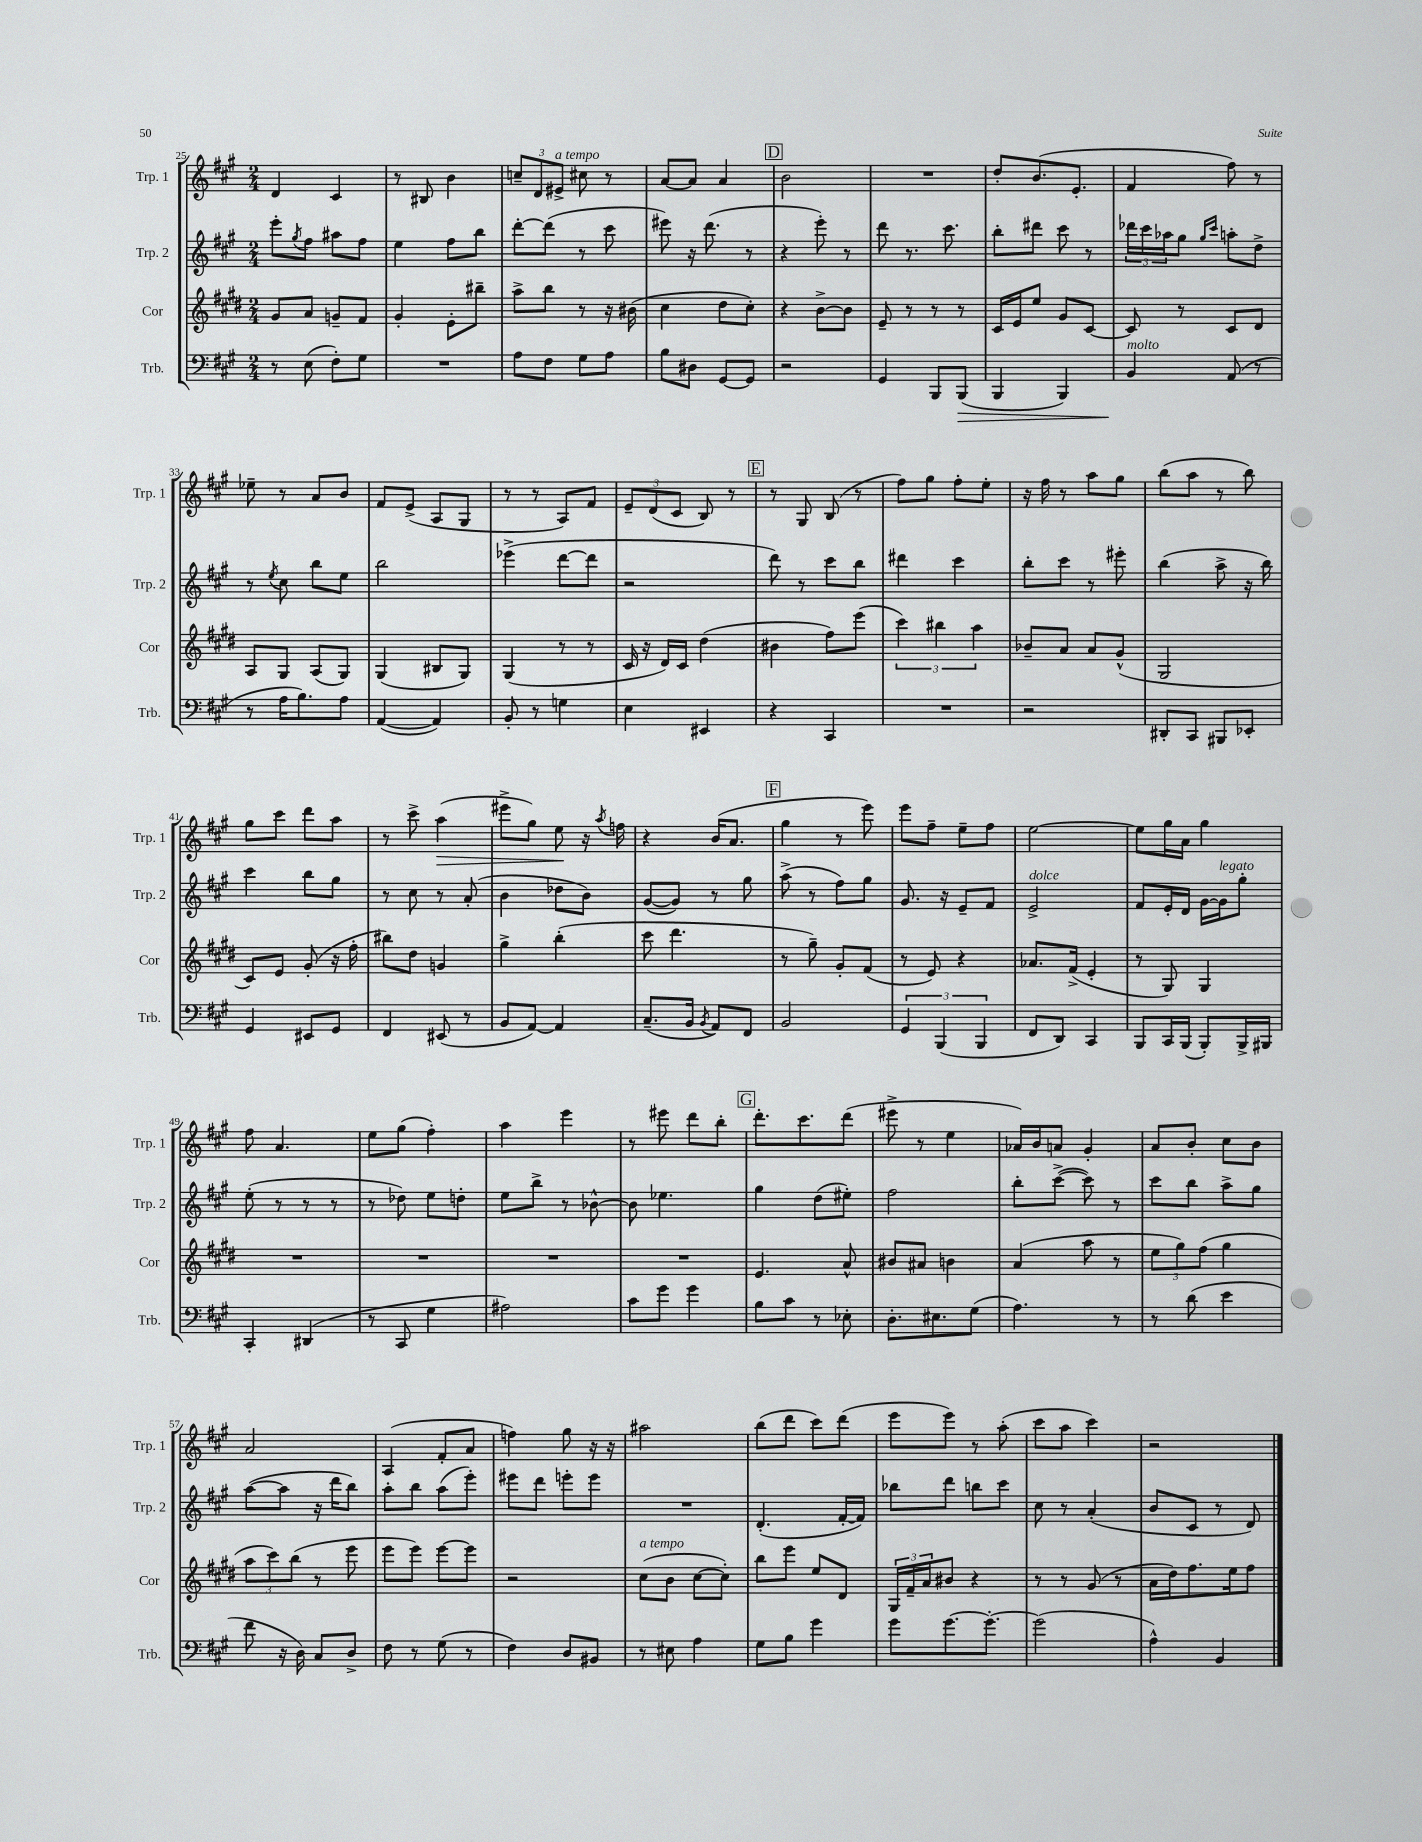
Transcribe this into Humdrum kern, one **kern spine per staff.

**kern	**kern	**kern	**kern
*staff4	*staff3	*staff2	*staff1
*clefF4	*clefG2	*clefG2	*clefG2
*k[f#c#g#]	*k[f#c#g#d#]	*k[f#c#g#]	*k[f#c#g#]
*M2/4	*M2/4	*M2/4	*M2/4
8r	8g#	8eee'	4d
.	.	8qgg#	.
(8E	8a	8ff#	.
8F#')	8g~	8aa#	4c#
8G#	8f#	8ff#	.
=	=	=	=
2r	4g#'	4ee	8r
.	.	.	8B#
.	8e'	8ff#	4b
.	8bb#~	8bb	.
=	=	=	=
8A	8aa^	[8ddd'	12cc~
.	.	.	12d
8F#	8bb	(8ddd]	.
.	.	.	12e#^
8G#	8r	8r	8cc#
8A	16r	8ccc#	8r
.	(16b#	.	.
=	=	=	=
8B	4cc#	8eee#)	[8a
8D#	.	16r	8a]
.	.	(8.ddd	.
[8GG#	8dd#	.	4a
8GG#]	8cc#')	8r	.
=	=	=	=
2r	4r	4r	2b
.	[8b^	8eee')	.
.	8b]	8r	.
=	=	=	=
4GG#	8e~	8ddd	2r
.	8r	8.r	.
8BBB	8r	.	.
.	.	8.ccc#	.
(8BBB	8r	.	.
=	=	=	=
4BBB	16c#	8bb'	8dd'
.	16e	.	.
.	8ee	8ddd#	(8.b
4BBB)	8g#	8ccc#	.
.	.	.	8.e'
.	[8c#	8r	.
=	=	=	=
4BB	8c#]	24ddd-	4f#
.	.	24ccc#	.
.	.	24aa-	.
.	8r	8gg#	.
.	.	16qqgg#	.
.	.	16qqccc#	.
(8AA	8c#	8aa'	8ff#)
8r	8d#	8dd^	8r
=	=	=	=
8r	8A	8r	8ee-~
.	.	8qee	.
16A	8G#	8cc#	8r
8.B)	.	.	.
.	(8A	8bb	8a
8A	8G#)	8ee	8b
=	=	=	=
([4AA	(4G#	2bb	8f#
.	.	.	(8e^
4AA])	8B#	.	8A
.	8G#)	.	8G#
=	=	=	=
8BB'	(4G#	(4eee-^	8r
8r	.	.	8r
4G	8r	[8ddd	8A)
.	8r	8ddd]	8f#
=	=	=	=
4E	16c#	2r	12e~
.	16r	.	.
.	.	.	(12d
.	16d#)	.	.
.	.	.	12c#
.	16c#	.	.
4EE#	(4dd#	.	8B)
.	.	.	8r
=	=	=	=
4r	4b#	8ddd)	8r
.	.	8r	8G#
4CC#	8ff#)	8ccc#	(8B
.	(8eee	8bb	8r
=	=	=	=
2r	6ccc#)	4ddd#	8ff#)
.	.	.	8gg#
.	6bb#	.	.
.	.	4ccc#	8ff#'
.	6aa	.	.
.	.	.	8ee'
=	=	=	=
2r	8b-~	8bb'	16r
.	.	.	16ff#
.	8a	8ccc#	8r
.	8a	8r	8aa
.	(8g#^^	8eee#'	8gg#
=	=	=	=
8DD#'	2G#	(4bb	(8bb
8CC#	.	.	8aa
8BBB#	.	8aa^	8r
8EE-'	.	16r	8bb)
.	.	16bb)	.
=	=	=	=
4GG#	8c#)	4ccc#	8gg#
.	8e	.	8ccc#
8EE#	(8g#'	8bb	8ddd
8GG#	16r	8gg#	8aa
.	16ff#'	.	.
=	=	=	=
4FF#	8bb#)	8r	8r
.	8dd#	8cc#	8ccc#^
(8EE#	4g	8r	(4aa
8r	.	(8a'	.
=	=	=	=
8BB	4gg#^	4b	8eee#^
[8AA)	.	.	8gg#)
4AA]	(4bb'	8dd-	8ee
.	.	8b)	16r
.	.	.	8qaa
.	.	.	16ff
=	=	=	=
(8.C#~	8ccc#	([8g#	4r
.	4.ddd#	8g#])	.
16BB	.	.	.
8qBB	.	.	.
8AA)	.	8r	(16b
.	.	.	8.a
8FF#	.	8gg#	.
=	=	=	=
2BB	8r	(8aa^	4gg#
.	8gg#~)	8r	.
.	8g#'	8ff#)	8r
.	(8f#	8gg#	8eee)
=	=	=	=
6GG#	8r	8.g#	8eee
.	8e)	.	8ff#~
(6BBB	.	.	.
.	.	16r	.
.	4r	8e~	8ee~
6BBB	.	.	.
.	.	8f#	8ff#
=	=	=	=
8FF#	8.a-	2e^	[2ee
8DD)	.	.	.
.	(16f#^	.	.
4CC#	4e'	.	.
=	=	=	=
8BBB	8r	8f#	8ee]
16CC#	8G#)	16e'	16gg#
(16BBB	.	16d	16a
8BBB')	4G#	[16g#	4gg#
.	.	16g#]	.
16BBB^	.	8gg#'	.
16BBB#	.	.	.
=	=	=	=
4CC#'	2r	(8ee'	8ff#
.	.	8r	4.a
(4DD#	.	8r	.
.	.	8r	.
=	=	=	=
8r	2r	8r	8ee
8CC#	.	8dd-)	(8gg#
4G#	.	8ee	4ff#')
.	.	8dd'	.
=	=	=	=
2A#)	2r	8ee	4aa
.	.	8bb^	.
.	.	8r	4eee
.	.	[8b-^^	.
=	=	=	=
8c#	2r	8b-]	8r
8g#	.	4.ee-	8eee#
4g#	.	.	8ddd
.	.	.	8bb'
=	=	=	=
8B	4.e	4gg#	8.ddd'
8c#	.	.	.
.	.	.	8.ccc#
8r	.	(8dd	.
8E-'	8a^^	8ee#')	(8ddd
=	=	=	=
8.D'	8b#	2ff#	8eee#^
.	8a#	.	8r
8.E#	.	.	.
.	4b	.	4ee
(8G#	.	.	.
=	=	=	=
4.A)	(4a	8bb'	16a-)
.	.	.	16b
.	.	([8ccc#^	8a
.	8aa	8ccc#])	4g#'
8r	8r	8r	.
=	=	=	=
8r	12ee	8ccc#	8a
.	12gg#)	.	.
(8d	.	8bb	8b'
.	(12ff#	.	.
4e	4gg#	8aa^	8cc#
.	.	8gg#	8b
=	=	=	=
8f#	12aa	([8aa	2a
.	12ccc#)	.	.
16r	.	8aa]	.
.	(12bb	.	.
16D)	.	.	.
8C#	8r	16r	.
.	.	16ddd	.
8D^	8eee	8bb)	.
=	=	=	=
8F#	8eee	8aa'	(4A
8r	8eee)	8bb	.
(8G#	[8eee	(8aa	8f#'
8r	8eee]	8eee')	8a
=	=	=	=
4F#)	2r	8eee#	4ff)
.	.	8ddd	.
8D	.	8eee'	8gg#
8BB#	.	8eee	16r
.	.	.	16r
=	=	=	=
8r	(8cc#	2r	2aa#
8E#	8b	.	.
4A	[8cc#	.	.
.	8cc#'])	.	.
=	=	=	=
8G#	8bb	(4.d'	(8bb
8B	8eee	.	8ddd
4g#	8ee	.	8ccc#)
.	8d#	[16f#'	(8ddd
.	.	16f#])	.
=	=	=	=
8g#	24G#	8bb-	8eee
.	24f#~	.	.
.	24a	.	.
[8.g#	8b#	8ddd	8eee)
.	4r	8bb	8r
8.g#'_	.	.	.
.	.	8ccc#	(8aa'
=	=	=	=
(2g#]	8r	8cc#	8ccc#
.	8r	8r	8aa
.	(8g#	(4a'	4ccc#)
.	8r	.	.
=	=	=	=
4A^^)	16a	8b	2r
.	16dd#)	.	.
.	8.ff#	8c#	.
4BB	.	8r	.
.	16ee	.	.
.	8ff#	8d)	.
==	==	==	==
*-	*-	*-	*-
